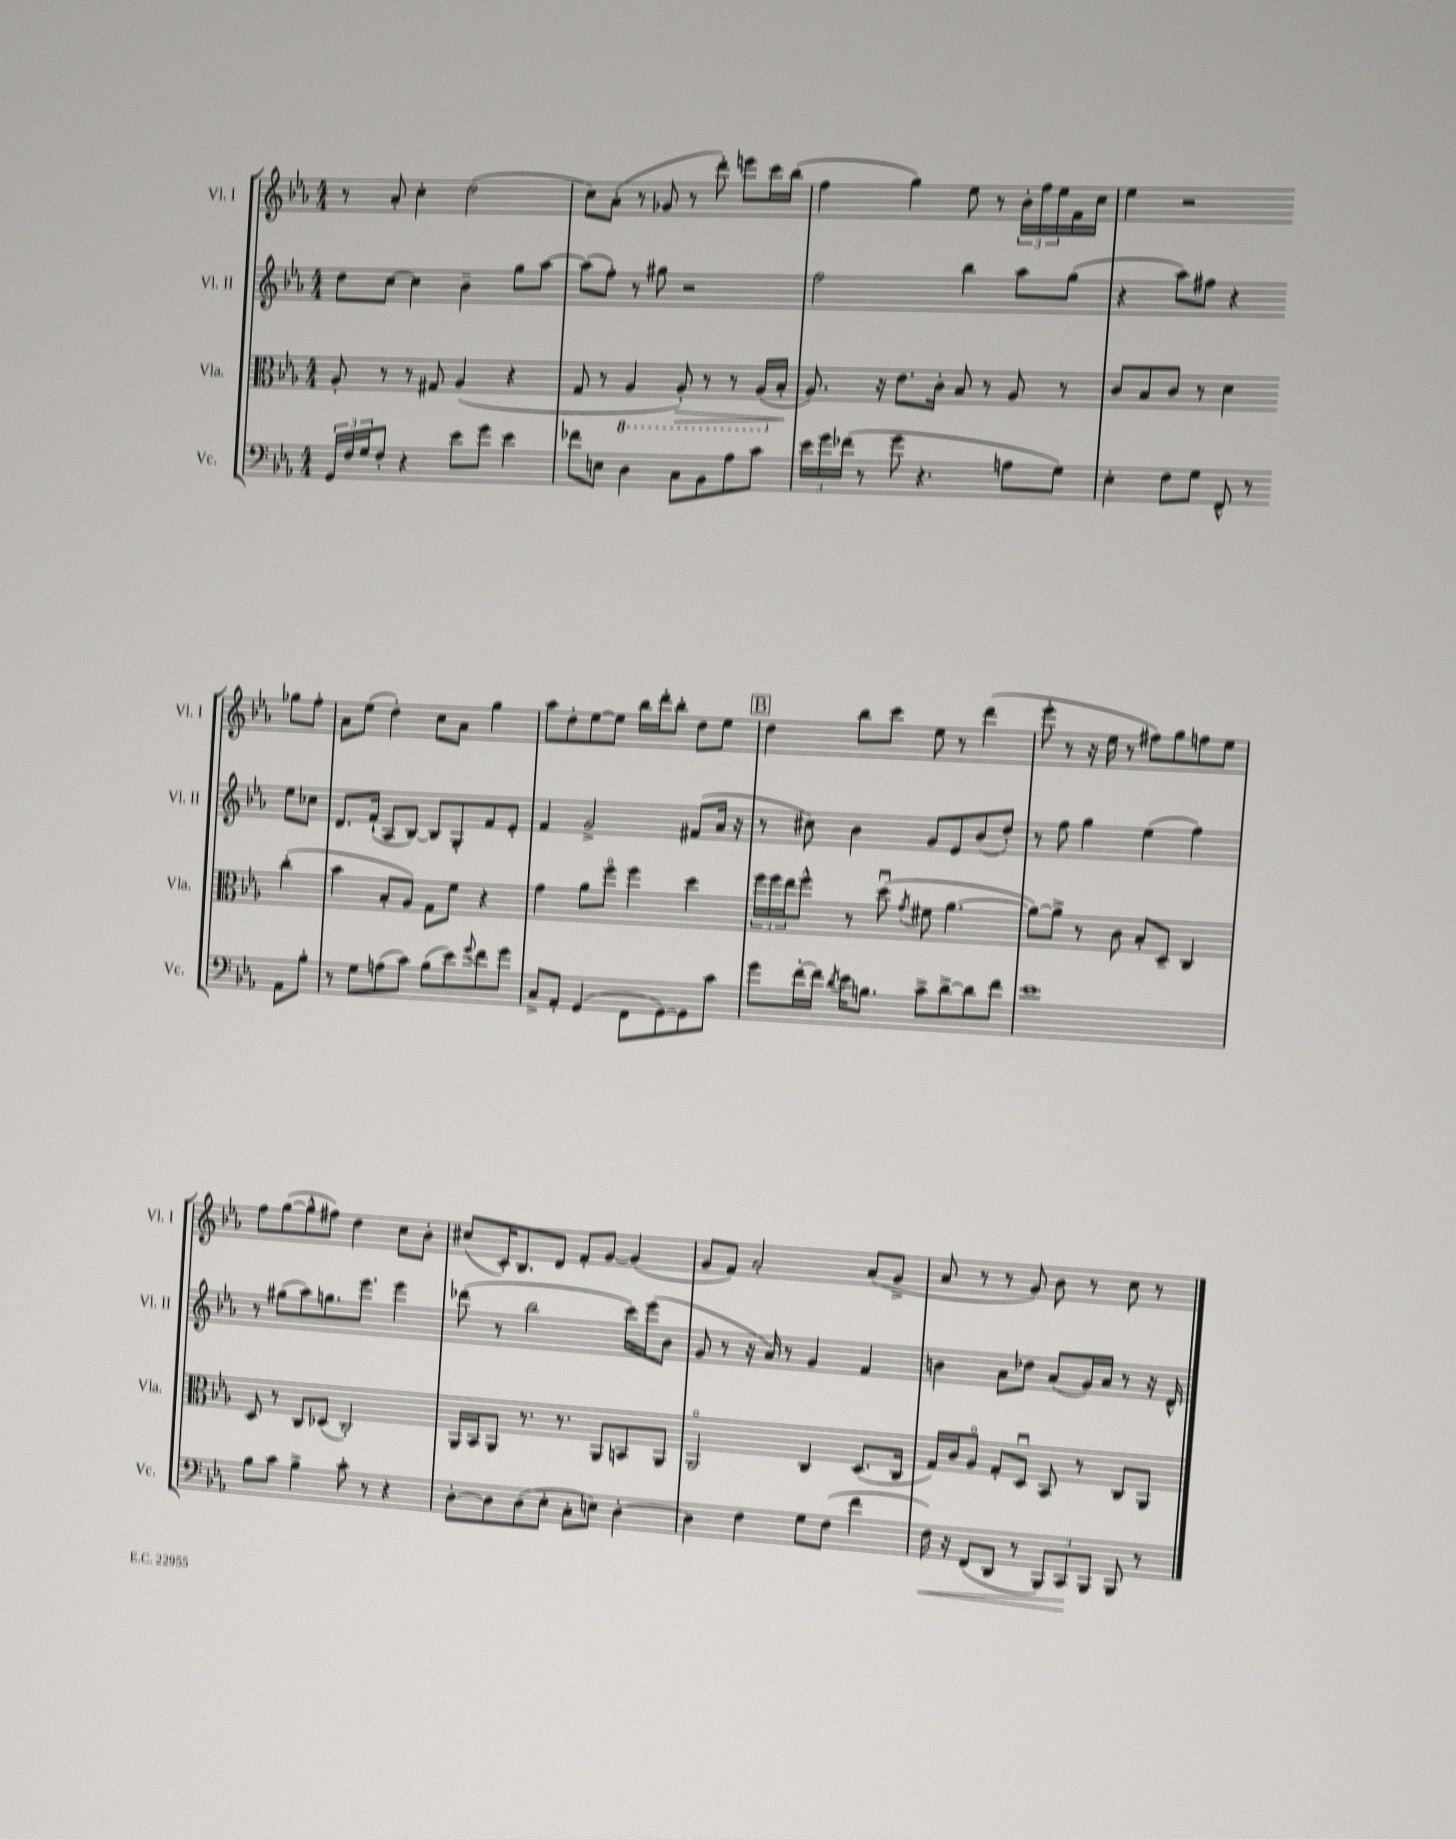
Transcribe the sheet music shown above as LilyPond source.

<<
\new StaffGroup <<
\new Staff = "s0" \with { instrumentName = "Vl. I" shortInstrumentName = "Vl. I" } {
    \clef treble \key ees \major \numericTimeSignature \time 4/4
    r8 aes'8-. c''4-. d''2( |
    c''8) aes'8-.( r8 ges'8 r8 d'''8-.) e'''8 c'''16 bes''16( |
    f''4 g''4) ees''8 r8 \tuplet 3/2 { bes'16-. f''16 ees''16 } f'16 c''16 |
    ees''4 r2 ges''8 f''8-. |
    aes'8 ees''8( d''4-.) c''8 aes'8 g''4 |
    aes''8 d''8-. ees''8~ ees''8 bes''16 d'''16-. bes''8-. d''8 ees''8 |
    \mark \markup { \box "B" } d''4 bes''8 c'''8 ees''8 r8 d'''4( |
    ees'''8-. r8 r16 ees''16 r8 fis''8) g''8 f''8 ees''8 |
    f''8 g''8~( g''8-^ fis''8) d''4 c''8 bes'8-. |
    cis''8( c'16-.) bes8. d'8 f'8-. g'8~ g'4( |
    g'8 f'8) aes'2-. aes'8( g'8-> |
    aes'8 r8 r8 g'8) bes'8 r8 c''8 r8 \bar "|." |
}
\new Staff = "s1" \with { instrumentName = "Vl. II" shortInstrumentName = "Vl. II" } {
    \clef treble \key ees \major \numericTimeSignature \time 4/4
    d''8 c''8~ c''4 bes'4-- g''8 aes''8~ |
    aes''8( f''8-.) r8 gis''8 r2 |
    f''2 bes''4 aes''8 g''8( |
    r4 aes''8) fis''8 r4 ees''8 ces''8 |
    d'8. f'16-!( aes8 bes8~) bes8 g8-. f'8 ees'8-. |
    f'4 g'2-> fis'8( aes'16 r16 |
    \mark \markup { \box "B" } r8 cis''8) bes'4 g'8 ees'8 bes'8( d''8-.) |
    r8 f''8 g''4 ees''4( f''4) |
    r8 gis''8( aes''8) g''8. ees'''8. ees'''4 |
    des'''8( r8 bes''2 c'''16) ees'''16( bes'8 |
    g'8 r8 r16 aes'16) r8 g'4 f'4 |
    b'4 aes'8 des''8 aes'8( g'16) aes'16 r8 r16 d'16-^ \bar "|." |
}
\new Staff = "s2" \with { instrumentName = "Vla." shortInstrumentName = "Vla." } {
    \clef alto \key ees \major \numericTimeSignature \time 4/4
    aes8-. r8 r8 gis8 aes4( r4 |
    g8 r8 \ottava #-1 aes,4 aes,8-.\>) r8 r8 aes,16( \ottava #0 bes16-.\! |
    aes8.) r16 ees'8. c'16-. bes8 r8 aes8 r8 |
    c'8 bes8 c'8 r8 d'4 c''4-.( |
    bes'4 bes8-. aes8) g8 f'8 r4 |
    g'4 aes'8 f''8\flageolet f''4 d''4 |
    \mark \markup { \box "B" } \tuplet 3/2 { f''16 f''16 ees''16 } f''8-^ r8 d''8\downbow( \acciaccatura { g'8 } fis'8 aes'4.~ |
    aes'8~) aes'8-> r8 c'8 bes8-. d8-- c4 |
    d8 r8 c8 des8( c2-.) |
    aes,16 bes,16 aes,8 r8. r8. aes,8 b,8 aes,8 |
    aes,2\flageolet c4 d8.( c16 |
    g16) c'16 aes8\flageolet g8-. d8\downbow bes,8 r8 c8 aes,8 \bar "|." |
}
\new Staff = "s3" \with { instrumentName = "Vc." shortInstrumentName = "Vc." } {
    \clef bass \key ees \major \numericTimeSignature \time 4/4
    \tuplet 3/2 { g,16 f16 g16 } f8-. r4 ees'8 g'8 ees'4 |
    fes'8 e8 d4 c8 bes,8 aes8 c'8 |
    \tuplet 3/2 { ees'16 g'16 fes'16( } r8 g'8 r4. a8 g8) |
    ees4-. f8 g8 f,8-^ r8 aes,8 bes8-. |
    r8 g8 a8( c'8) bes8( ees'8) \appoggiatura { g'8 } f'8 g'8 |
    c8-> aes,8-. g,4( f,8 g,8~) g,8 c'8 |
    \mark \markup { \box "B" } g'8 f'16~-. f'16 \acciaccatura { d'8 } ees'16 b8. c'8-> d'8~-> d'8 f'8 |
    ees'1 |
    bes8 c'8 bes4-> c'8-. r8 r4 |
    d8~-. d8 d8( ees8-. c8-. e8) d4~-. |
    d4 f4 g8 f8( f'4 |
    f16\<) r16 f,8( d,8 r8 \tuplet 3/2 { bes,,8) c,8\! bes,,8 } bes,,8 r8 \bar "|." |
}
>>
>>
\layout { \context { \Score \remove "Bar_number_engraver" } }
